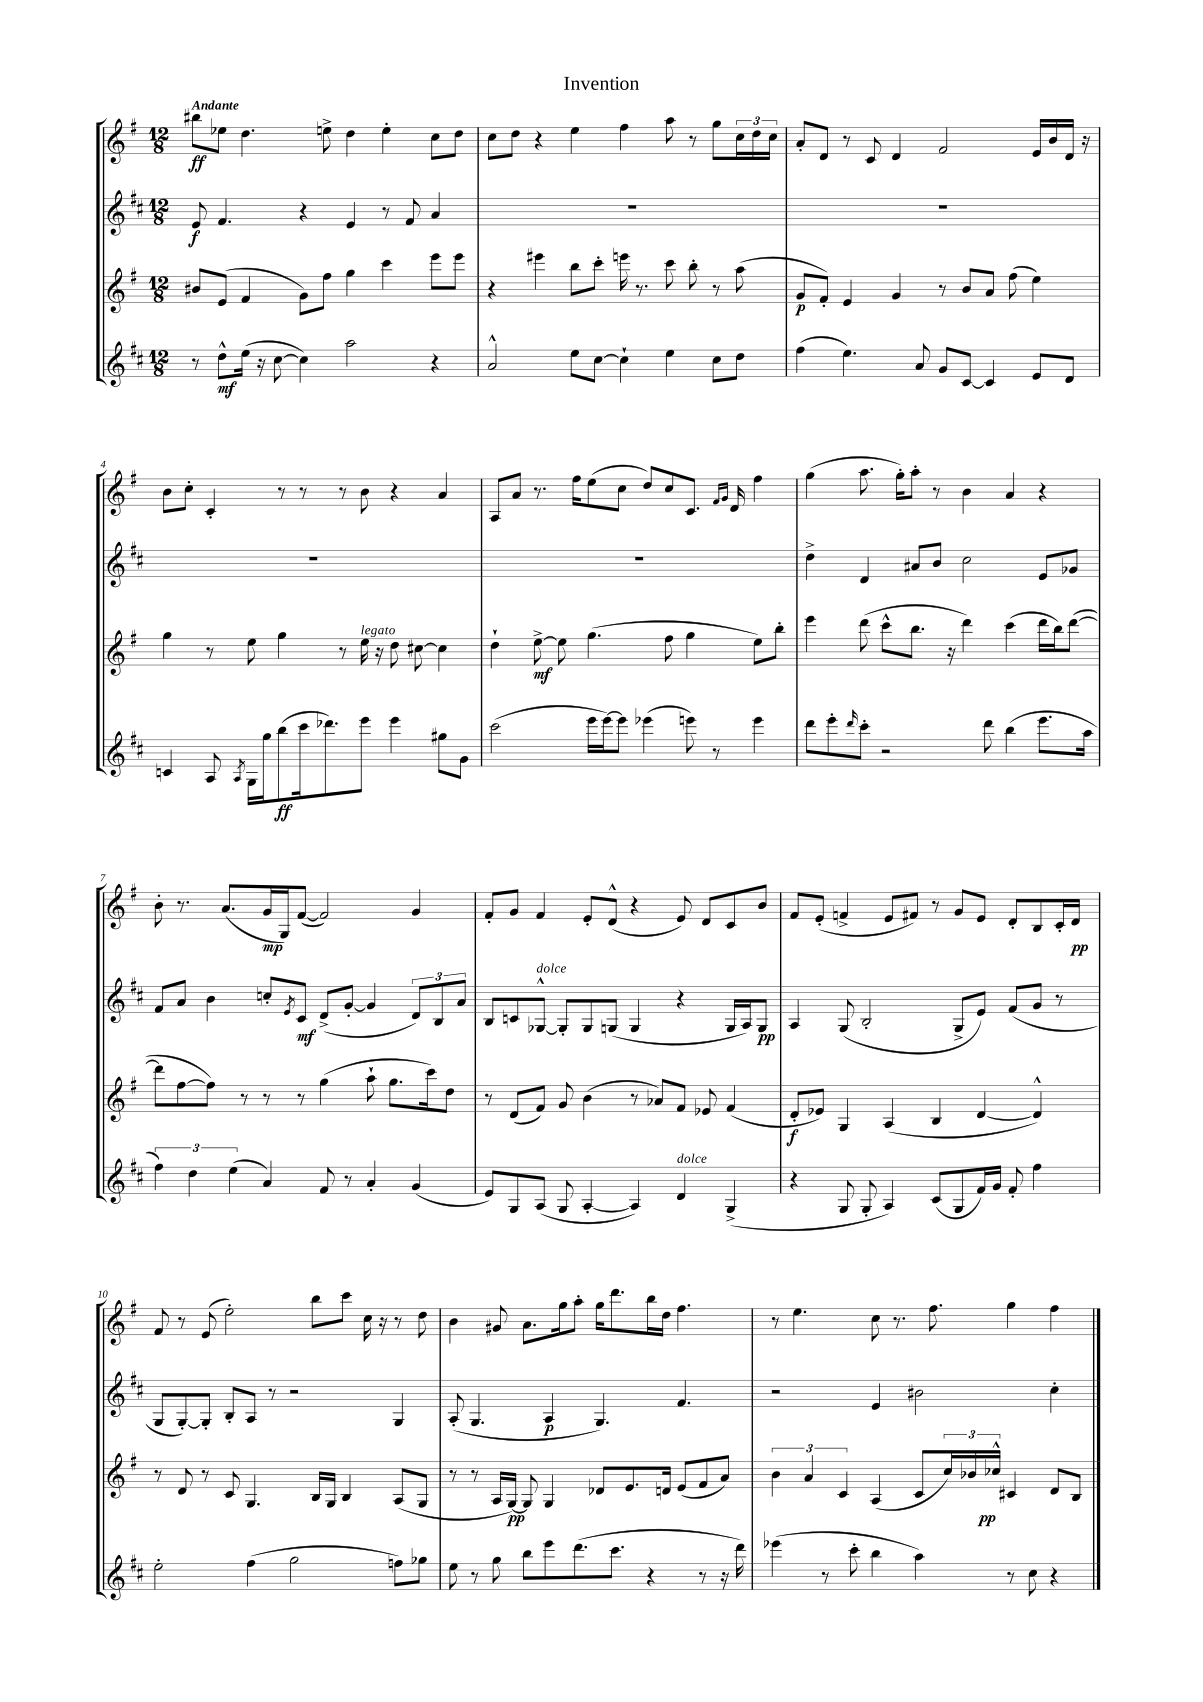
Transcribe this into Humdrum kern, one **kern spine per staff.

**kern	**dynam	**kern	**dynam	**kern	**dynam	**kern	**dynam
*part4	*part4	*part3	*part3	*part2	*part2	*part1	*part1
*staff4	*staff4	*staff3	*staff3	*staff2	*staff2	*staff1	*staff1
*clefG2	*	*clefG2	*	*clefG2	*	*clefG2	*
*k[f#c#]	*	*k[f#]	*	*k[f#c#]	*	*k[f#]	*
*M12/8	*	*M12/8	*	*M12/8	*	*M12/8	*
=1	=1	=1	=1	=1	=1	=1	=1
!	!	!	!	!	!	!LO:TX:a:B:t=Andante	!
8r	.	8b#X/L	.	8e/	f	8bb#X\L	ff
8dd^^\L	mf	(8e/J	.	4.f#/	.	8ee-X\J	.
(16ee\Jk	.	4f#/	.	.	.	4.dd\	.
16r	.	.	.	.	.	.	.
[8cc#\	.	.	.	.	.	.	.
4cc#\])	.	8g\L)	.	4r	.	.	.
.	.	8ff#\J	.	.	.	8een^\	.
2aa\	.	4gg\	.	4e/	.	4dd\	.
.	.	4ccc\	.	8r	.	4ee'\	.
.	.	.	.	8f#/	.	.	.
4r	.	8eee\L	.	4a/	.	8cc\L	.
.	.	8eee\J	.	.	.	8dd\J	.
=2	=2	=2	=2	=2	=2	=2	=2
2a^^/	.	4r	.	1.r	.	8cc\L	.
.	.	.	.	.	.	8dd\J	.
.	.	4eee#X\	.	.	.	4r	.
8ee\L	.	8bb\L	.	.	.	4ee\	.
[8cc#\J	.	8ccc'\J	.	.	.	.	.
4cc#`\]	.	16eeen\	.	.	.	4ff#\	.
.	.	8.r	.	.	.	.	.
4ee\	.	8ccc\	.	.	.	8aa\	.
.	.	8bb'\	.	.	.	8r	.
8cc#\L	.	8r	.	.	.	8gg\L	.
8dd\J	.	(8aa\	.	.	.	24cc\L	.
.	.	.	.	.	.	24dd\	.
.	.	.	.	.	.	24cc\JJ	.
=3	=3	=3	=3	=3	=3	=3	=3
(4ff#\	.	8g/L	p	1.r	.	8a'/L	.
.	.	8f#'/J)	.	.	.	8d/J	.
4.ee\)	.	4e/	.	.	.	8r	.
.	.	.	.	.	.	8c/	.
.	.	4g/	.	.	.	4d/	.
8a/	.	.	.	.	.	.	.
8g/L	.	8r	.	.	.	2f#/	.
[8c#/J	.	8b/L	.	.	.	.	.
4c#/]	.	8a/J	.	.	.	.	.
.	.	(8ff#\	.	.	.	.	.
8e/L	.	4ee\)	.	.	.	16e/LL	.
.	.	.	.	.	.	16b/	.
8d/J	.	.	.	.	.	16d/JJ	.
.	.	.	.	.	.	16r	.
!!LO:LB:g=z
=4	=4	=4	=4	=4	=4	=4	=4
4cn/	.	4gg\	.	1.r	.	8b\L	.
.	.	.	.	.	.	8cc'\J	.
8A/	.	8r	.	.	.	4c'/	.
8qA/	.	.	.	.	.	.	.
16G\LL	.	8ee\	.	.	.	.	.
16gg\J	.	.	.	.	.	.	.
(8bb\	ff	4gg\	.	.	.	8r	.
16ccc#\k	.	.	.	.	.	8r	.
8.ddd-X\)	.	.	.	.	.	.	.
.	.	8r	.	.	.	8r	.
!	!	!LO:TX:a:i:t=legato	!	!	!	!	!
8eee\J	.	16ee\	.	.	.	8b\	.
.	.	16r	.	.	.	.	.
4eee\	.	8dd\	.	.	.	4r	.
.	.	[8cc#X\	.	.	.	.	.
8gg#X\L	.	4cc#\]	.	.	.	4a/	.
8g\J	.	.	.	.	.	.	.
=5	=5	=5	=5	=5	=5	=5	=5
(2ccc#\	.	4dd`\	.	1.r	.	8A/L	.
.	.	.	.	.	.	8a/J	.
.	.	[8ee^\	mf	.	.	8.r	.
.	.	8ee\]	.	.	.	.	.
.	.	.	.	.	.	16ff#\KL	.
16eee\LL	.	(4.gg\	.	.	.	(8ee\	.
[16eee\J)	.	.	.	.	.	.	.
8eee\J]	.	.	.	.	.	8cc\J	.
(4eee-X\	.	.	.	.	.	8dd/L)	.
.	.	8ff#\	.	.	.	8cc/	.
8eeen\)	.	4gg\	.	.	.	8.c/J	.
8r	.	.	.	.	.	.	.
.	.	.	.	.	.	16qqf#/LL	.
.	.	.	.	.	.	16qqg/JJ	.
.	.	.	.	.	.	16d/	.
4eee\	.	8ee\L)	.	.	.	4ff#\	.
.	.	8bb'\J	.	.	.	.	.
=6	=6	=6	=6	=6	=6	=6	=6
8ddd\L	.	4eee\	.	4dd^\	.	(4gg\	.
8eee'\	.	.	.	.	.	.	.
16qqddd/	.	.	.	.	.	.	.
8ccc#'\J	.	(8ddd\	.	4d/	.	8.aa\	.
2r	.	8ccc^^\L	.	.	.	.	.
.	.	.	.	.	.	16gg'\KL)	.
.	.	8.bb\J	.	8a#X/L	.	8aa'\J	.
.	.	.	.	8b/J	.	8r	.
.	.	16r	.	.	.	.	.
.	.	4ddd\)	.	2cc#\	.	4b\	.
8ddd\	.	.	.	.	.	.	.
(4bb\	.	(4ccc\	.	.	.	4a/	.
8.eee\L	.	16ddd\LL	.	8e/L	.	4r	.
.	.	16bb\J)	.	.	.	.	.
.	.	([8ddd\J	.	8g-X/J	.	.	.
16aa\Jk	.	.	.	.	.	.	.
!!LO:LB:g=z
=7	=7	=7	=7	=7	=7	=7	=7
6ff#\)	.	8ddd\L]	.	8f#/L	.	8b'\	.
.	.	[8ff#\	.	8a/J	.	8.r	.
6dd\	.	.	.	.	.	.	.
.	.	8ff#\J])	.	4b\	.	.	.
.	.	.	.	.	.	(8.a/L	.
(6ee\	.	.	.	.	.	.	.
.	.	8r	.	.	.	.	.
4a/)	.	8r	.	8ccn'/L	.	16g/L	mp
.	.	.	.	.	.	16G/J)	.
.	.	.	.	8qe/	.	.	.
.	.	8r	.	8c#/J	mf	([8f#/J	.
8f#/	.	(4gg\	.	(8d^/L	.	2f#/])	.
8r	.	.	.	[8g'/J	.	.	.
4a'/	.	8aa`\	.	4g/]	.	.	.
.	.	8.gg\L	.	.	.	.	.
(4g/	.	.	.	12d/L)	.	4g/	.
.	.	16ccc\k)	.	.	.	.	.
.	.	.	.	12B/	.	.	.
.	.	8dd\J	.	.	.	.	.
.	.	.	.	12a/J	.	.	.
=8	=8	=8	=8	=8	=8	=8	=8
8e/L)	.	8r	.	8B/L	.	8f#'/L	.
8G/	.	(8d/L	.	8cn/	.	8g/J	.
!	!	!	!	!LO:TX:a:i:t=dolce	!	!	!
(8A/J	.	8f#/J)	.	[8G-X^^/J	.	4f#/	.
8G/	.	8g/	.	8G-'/L]	.	.	.
[4A'/	.	(4b\	.	8G-/	.	8e'/L	.
.	.	.	.	(8Gn/J	.	(8d^^/J	.
4A/])	.	8r	.	4G/	.	4r	.
.	.	8a-X/L)	.	.	.	.	.
!LO:TX:a:i:t=dolce	!	!	!	!	!	!	!
4d/	.	8f#/J	.	4r	.	8e/)	.
.	.	8e-X/	.	.	.	8d/L	.
(4G^/	.	(4f#/	.	16G/LL	.	8c/	.
.	.	.	.	16A/J)	.	.	.
.	.	.	.	8G/J	pp	8b/J	.
=9	=9	=9	=9	=9	=9	=9	=9
4r	.	8d'/L	f	4A/	.	8f#/L	.
.	.	8e-X/J)	.	.	.	(8e'/J	.
8G/	.	4G/	.	(8G/	.	4fn^/	.
8G'/	.	.	.	2B'/	.	.	.
4A/)	.	(4A/	.	.	.	8e/L	.
.	.	.	.	.	.	8f#X/J)	.
(8c#/L	.	4B/	.	.	.	8r	.
8G/	.	.	.	8G^/L	.	8g/L	.
16f#/L)	.	[4d/	.	8e/J)	.	8e/J	.
16g/JJ	.	.	.	.	.	.	.
8f#'/	.	.	.	(8f#/L	.	8d'/L	.
4ff#\	.	4d^^/])	.	8g/J	.	8B/	.
.	.	.	.	8r	.	16c'/L	.
.	.	.	.	.	.	16d/JJ	pp
!!LO:LB:g=z
=10	=10	=10	=10	=10	=10	=10	=10
2ee'\	.	8r	.	8G/L	.	8f#/	.
.	.	8d/	.	[8G'/)	.	8r	.
.	.	8r	.	8G'/J]	.	(8e/	.
.	.	8c/	.	8B'/L	.	2ee'\)	.
(4ff#\	.	4.G/	.	8A/J	.	.	.
.	.	.	.	8r	.	.	.
2gg\	.	.	.	2r	.	.	.
.	.	16B/LL	.	.	.	8bb\L	.
.	.	16G/JJ	.	.	.	.	.
.	.	4B/	.	.	.	8ccc\J	.
.	.	.	.	.	.	16cc\	.
.	.	.	.	.	.	16r	.
8ffn\L)	.	(8A/L	.	4G/	.	8r	.
8gg-X\J	.	8G/J	.	.	.	8dd\	.
=11	=11	=11	=11	=11	=11	=11	=11
8ee\	.	8r	.	(8A'/	.	4b\	.
8r	.	8r	.	4.G/	.	.	.
8gg\	.	16A/LL	.	.	.	8g#X/	.
.	.	[16G/JJ)	pp	.	.	.	.
8bb\L	.	8G/]	.	.	.	8.a\L	.
8eee\	.	4G/	.	4A/	p	.	.
.	.	.	.	.	.	16gg\k	.
(8.ddd\	.	.	.	.	.	8aa'\J	.
.	.	8d-X/L	.	4.G/)	.	16gg\KL	.
8.ccc#\J	.	.	.	.	.	8.ddd\	.
.	.	8.e/	.	.	.	.	.
4r	.	.	.	.	.	16bb\L	.
.	.	16dn/Jk	.	.	.	16dd\JJ	.
.	.	(8e/L	.	4.f#/	.	4.ff#\	.
8r	.	8f#/	.	.	.	.	.
16r	.	8a/J)	.	.	.	.	.
16ddd\)	.	.	.	.	.	.	.
=12	=12	=12	=12	=12	=12	=12	=12
(4eee-X\	.	6b\	.	2r	.	8r	.
.	.	.	.	.	.	4.ee\	.
.	.	6a/	.	.	.	.	.
8r	.	.	.	.	.	.	.
.	.	6c/	.	.	.	.	.
8ccc#'\	.	.	.	.	.	.	.
4bb\	.	(4A/	.	4e/	.	8cc\	.
.	.	.	.	.	.	8.r	.
4aa\)	.	8c/L	.	2b#X\	.	.	.
.	.	.	.	.	.	8.ff#\	.
.	.	24cc/L)	.	.	.	.	.
.	.	24b-X/	.	.	.	.	.
.	.	24cc-X^^/JJ	pp	.	.	.	.
8r	.	4c#X/	.	.	.	4gg\	.
8cc#\	.	.	.	.	.	.	.
4r	.	8d/L	.	4cc#'\	.	4ff#\	.
.	.	8B/J	.	.	.	.	.
==	==	==	==	==	==	==	==
*-	*-	*-	*-	*-	*-	*-	*-
